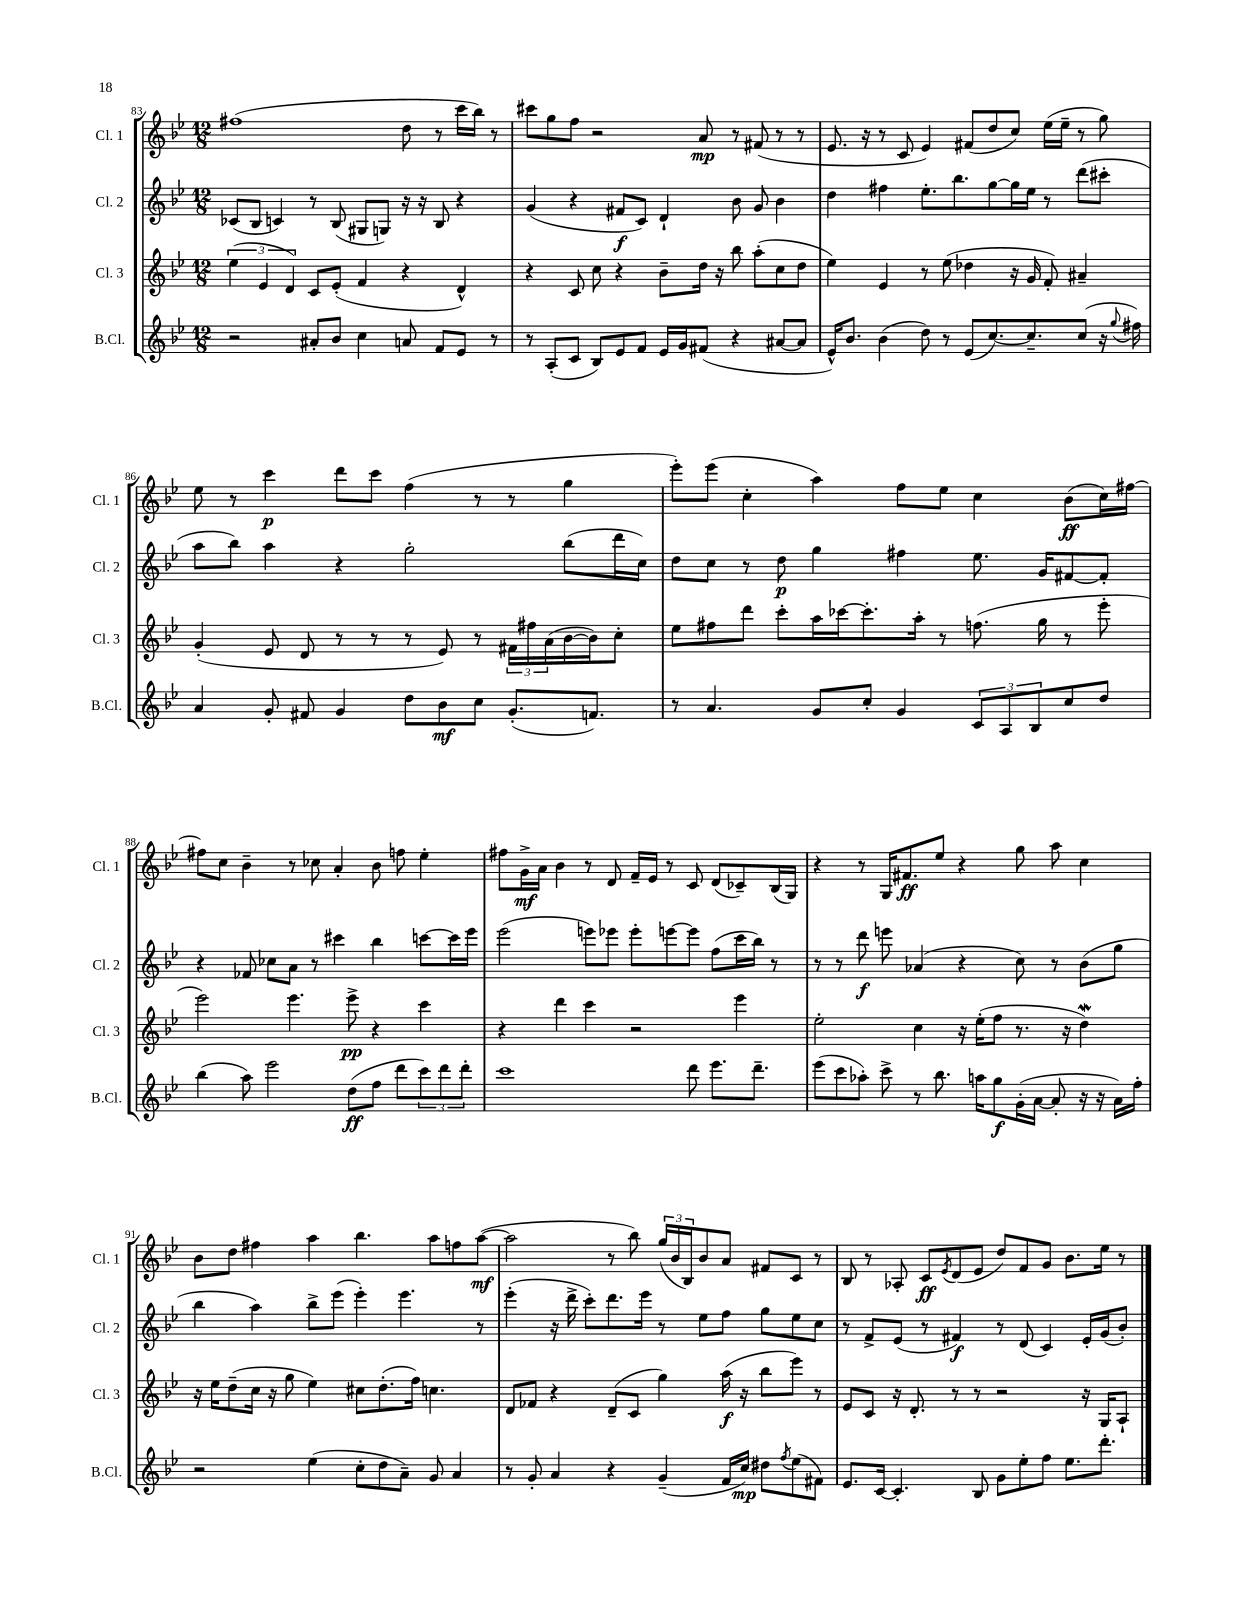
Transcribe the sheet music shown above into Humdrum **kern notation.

**kern	**dynam	**kern	**dynam	**kern	**dynam	**kern	**dynam
*part4	*part4	*part3	*part3	*part2	*part2	*part1	*part1
*staff4	*staff4	*staff3	*staff3	*staff2	*staff2	*staff1	*staff1
*I"B.Cl.	*	*I"Cl. 3	*	*I"Cl. 2	*	*I"Cl. 1	*
*I'B.Cl.	*	*I'Cl. 3	*	*I'Cl. 2	*	*I'Cl. 1	*
*clefG2	*	*clefG2	*	*clefG2	*	*clefG2	*
*k[b-e-]	*	*k[b-e-]	*	*k[b-e-]	*	*k[b-e-]	*
*M12/8	*	*M12/8	*	*M12/8	*	*M12/8	*
=83	=83	=83	=83	=83	=83	=83	=83
2r	.	(6ee-\	.	(8c-X/L	.	(1ff#X	.
.	.	.	.	8B-/J	.	.	.
.	.	6e-/	.	.	.	.	.
.	.	.	.	4cn/)	.	.	.
.	.	6d/)	.	.	.	.	.
8a#X'/L	.	8c/L	.	8r	.	.	.
8b-/J	.	(8e-'/J	.	(8B-/	.	.	.
4cc\	.	4f/	.	8G#X/L	.	.	.
.	.	.	.	8Gn/J)	.	.	.
8an/	.	4r	.	16r	.	8dd\	.
.	.	.	.	16r	.	.	.
8f/L	.	.	.	8B-/	.	8r	.
8e-/J	.	4d^^/)	.	4r	.	16ccc\LL	.
.	.	.	.	.	.	16bb-\JJ)	.
8r	.	.	.	.	.	8r	.
=84	=84	=84	=84	=84	=84	=84	=84
8r	.	4r	.	(4g/	.	8ccc#X\L	.
(8A'/L	.	.	.	.	.	8gg\	.
8c/J	.	8c/	.	4r	.	8ff\J	.
8B-/L)	.	8cc\	.	.	.	2r	.
8e-/	.	4r	.	8f#X/L	f	.	.
8f/J	.	.	.	8c/J)	.	.	.
16e-/LL	.	8b-~\L	.	4d`/	.	.	.
16g/J	.	.	.	.	.	.	.
(8f#X/J	.	16dd\Jk	.	.	.	8a/	mp
.	.	16r	.	.	.	.	.
4r	.	8bb-\	.	8b-\	.	8r	.
.	.	(8aa'\L	.	8g/	.	(8f#X/	.
[8a#X/L	.	8cc\	.	4b-\	.	8r	.
8a#/J]	.	8dd\J	.	.	.	8r	.
=85	=85	=85	=85	=85	=85	=85	=85
16e-^^/KL)	.	4ee-\)	.	4dd\	.	8.e-/	.
8.b-/J	.	.	.	.	.	.	.
.	.	.	.	.	.	16r	.
(4b-\	.	4e-/	.	4ff#X\	.	8r	.
.	.	.	.	.	.	8c/	.
8dd\)	.	8r	.	8.ee-'\L	.	4e-/)	.
8r	.	(8ee-\	.	.	.	.	.
.	.	.	.	8.bb-\	.	.	.
(8e-/L	.	4dd-X\	.	.	.	(8f#X/L	.
[8.cc/)	.	.	.	[8gg\	.	8dd/	.
.	.	16r	.	16gg\L]	.	8cc/J)	.
8.cc~/]	.	16g/	.	16ee-\JJ	.	.	.
.	.	8f'/)	.	8r	.	(16ee-\LL	.
.	.	.	.	.	.	16ee-~\JJ	.
(8cc/J	.	4a#X~/	.	(8ddd\L	.	8r	.
16r	.	.	.	8ccc#X'\J	.	8gg\)	.
8qqgg/	.	.	.	.	.	.	.
16ff#X\)	.	.	.	.	.	.	.
!!LO:LB:g=z
=86	=86	=86	=86	=86	=86	=86	=86
4a/	.	(4g'/	.	8aa\L	.	8ee-\	.
.	.	.	.	8bb-\J)	.	8r	.
8g'/	.	8e-/	.	4aa\	.	4ccc\	p
8f#X/	.	8d/	.	.	.	.	.
4g/	.	8r	.	4r	.	8ddd\L	.
.	.	8r	.	.	.	8ccc\J	.
8dd\L	.	8r	.	2gg'\	.	(4ff\	.
8b-\	mf	8e-/)	.	.	.	.	.
8cc\J	.	8r	.	.	.	8r	.
(8.g'/L	.	24f#X\LL	.	.	.	8r	.
.	.	24ff#X\	.	.	.	.	.
.	.	(24a\	.	.	.	.	.
.	.	[16b-\	.	(8bb-\L	.	4gg\	.
8.fn/J)	.	16b-\J])	.	.	.	.	.
.	.	8cc'\J	.	16ddd\L	.	.	.
.	.	.	.	16cc\JJ)	.	.	.
=87	=87	=87	=87	=87	=87	=87	=87
8r	.	8ee-\L	.	8dd\L	.	8eee-'\L)	.
4.a/	.	8ff#X\	.	8cc\J	.	(8eee-\J	.
.	.	8ddd\J	.	8r	.	4cc'\	.
.	.	8ccc'\L	.	8dd\	p	.	.
8g/L	.	16aa\L	.	4gg\	.	4aa\)	.
.	.	[16ccc-X\J	.	.	.	.	.
8cc'/J	.	8.ccc-'\]	.	.	.	.	.
4g/	.	.	.	4ff#X\	.	8ff\L	.
.	.	16aa'\Jk	.	.	.	.	.
.	.	8r	.	.	.	8ee-\J	.
12c/L	.	(8.ffn\	.	8.ee-\	.	4cc\	.
12A/	.	.	.	.	.	.	.
12B-/	.	.	.	.	.	.	.
.	.	16gg\	.	16g/KL	.	.	.
8cc/	.	8r	.	[8f#X/	.	(8b-\L	ff
8dd/J	.	8eee-'\	.	8f#'/J]	.	16cc\L)	.
.	.	.	.	.	.	[16ff#X\JJ	.
!!LO:LB:g=z
=88	=88	=88	=88	=88	=88	=88	=88
(4bb-\	.	2eee-\)	.	4r	.	8ff#X\L]	.
.	.	.	.	.	.	8cc\J	.
8aa\)	.	.	.	8f-X/	.	4b-~\	.
2eee-\	.	.	.	8cc-X\L	.	.	.
.	.	4.eee-\	.	8a\J	.	8r	.
.	.	.	.	8r	.	8cc-X\	.
.	.	.	.	4ccc#X\	.	4a'/	.
(8dd\L	ff	8eee-^\	pp	.	.	.	.
8ff\J	.	4r	.	4bb-\	.	8b-\	.
8ddd\L	.	.	.	.	.	8ffn\	.
12ccc\)	.	4ccc\	.	[8cccn\L	.	4ee-'\	.
12ddd\	.	.	.	.	.	.	.
.	.	.	.	16ccc\L]	.	.	.
12ddd'\J	.	.	.	.	.	.	.
.	.	.	.	16eee-\JJ	.	.	.
=89	=89	=89	=89	=89	=89	=89	=89
1ccc	.	4r	.	(2eee-\	.	8ff#X\L	.
.	.	.	.	.	.	16g^\L	mf
.	.	.	.	.	.	16a\JJ	.
.	.	4ddd\	.	.	.	4b-\	.
.	.	4ccc\	.	8eeen\L)	.	8r	.
.	.	.	.	8eee-X\J	.	8d/	.
.	.	2r	.	8eee-'\L	.	16f~/LL	.
.	.	.	.	.	.	16e-/JJ	.
.	.	.	.	[8eeen\	.	8r	.
8ddd\	.	.	.	8eee\J]	.	8c/	.
8.eee-\L	.	.	.	(8ff\L	.	(8d/L	.
.	.	4eee-\	.	16ccc\L	.	8c-X~/)	.
8.ddd~\J	.	.	.	16bb-\JJ)	.	.	.
.	.	.	.	8r	.	(16B-/L	.
.	.	.	.	.	.	16G/JJ)	.
=90	=90	=90	=90	=90	=90	=90	=90
(8eee-\L	.	2ee-'\	.	8r	.	4r	.
8ccc\	.	.	.	8r	.	.	.
8aa-X'\J)	.	.	.	8ddd\	f	8r	.
8ccc^\	.	.	.	8eeen\	.	16G/KL	.
.	.	.	.	.	.	8.f#X/	ff
8r	.	4cc\	.	(4a-X/	.	.	.
8.bb-\	.	.	.	.	.	8ee-/J	.
.	.	16r	.	4r	.	4r	.
16aan\KL	.	(16ee-'\KL	.	.	.	.	.
8gg\	f	8ff\J	.	.	.	.	.
(16g'\L	.	8.r	.	8cc\)	.	8gg\	.
[16a\JJ	.	.	.	.	.	.	.
8a'/]	.	.	.	8r	.	8aa\	.
.	.	16r	.	.	.	.	.
16r	.	4ddW\)	.	(8b-\L	.	4cc\	.
16r	.	.	.	.	.	.	.
16a\LL)	.	.	.	8gg\J	.	.	.
16ff'\JJ	.	.	.	.	.	.	.
!!LO:LB:g=z
=91	=91	=91	=91	=91	=91	=91	=91
2r	.	16r	.	4bb-\	.	8b-\L	.
.	.	16ee-\KL	.	.	.	.	.
.	.	(8dd~\	.	.	.	8dd\J	.
.	.	16cc\Jk	.	4aa\)	.	4ff#X\	.
.	.	16r	.	.	.	.	.
.	.	8gg\	.	.	.	.	.
(4ee-\	.	4ee-\)	.	8bb-^\L	.	4aa\	.
.	.	.	.	(8eee-\J	.	.	.
8cc'\L	.	8cc#X\L	.	4eee-'\)	.	4.bb-\	.
8dd\	.	(8.dd'\	.	.	.	.	.
8a~\J)	.	.	.	4.eee-\	.	.	.
.	.	16ff\Jk)	.	.	.	.	.
8g/	.	4.ccn\	.	.	.	8aa\L	.
4a/	.	.	.	.	.	8ffn\	.
.	.	.	.	8r	.	([8aa\J	mf
=92	=92	=92	=92	=92	=92	=92	=92
8r	.	8d/L	.	(4eee-'\	.	2aa\]	.
8g'/	.	8f-X/J	.	.	.	.	.
4a/	.	4r	.	16r	.	.	.
.	.	.	.	16ddd^\	.	.	.
.	.	.	.	8ccc'\L)	.	.	.
4r	.	(8d~/L	.	8.ddd\	.	8r	.
.	.	8c/J	.	.	.	8bb-\)	.
.	.	.	.	16eee-\Jk	.	.	.
(4g~/	.	4gg\)	.	8r	.	(24gg/LL	.
.	.	.	.	.	.	24b-/	.
.	.	.	.	.	.	24B-/J)	.
.	.	.	.	8ee-\L	.	8b-/	.
16f/LL	.	(16aa\	f	8ff\J	.	8a/J	.
16cc/JJ)	mp	16r	.	.	.	.	.
8dd#X\L	.	8bb-\L	.	8gg\L	.	8f#X/L	.
8qff/	.	.	.	.	.	.	.
(8ee-\	.	8eee-\J)	.	8ee-\	.	8c/J	.
8f#X\J)	.	8r	.	8cc\J	.	8r	.
=93	=93	=93	=93	=93	=93	=93	=93
8.e-/L	.	8e-/L	.	8r	.	8B-/	.
.	.	8c/J	.	8f^/L	.	8r	.
[16c/Jk	.	.	.	.	.	.	.
4.c'/]	.	16r	.	(8e-/J	.	8A-X'/	.
.	.	8.d'/	.	.	.	.	.
.	.	.	.	8r	.	8c/L	ff
.	.	.	.	.	.	8qe-/	.
.	.	8r	.	4f#X/)	f	(8d/	.
8B-/	.	8r	.	.	.	8e-/J	.
8g\L	.	2r	.	8r	.	8dd/L)	.
8ee-'\	.	.	.	(8d/	.	8f/	.
8ff\J	.	.	.	4c/)	.	8g/J	.
8.ee-\L	.	.	.	.	.	8.b-\L	.
.	.	16r	.	16e-'/LL	.	.	.
8.ddd'\J	.	16G/KL	.	(16g/J	.	16ee-\Jk	.
.	.	8A`/J	.	8b-'/J)	.	8r	.
==	==	==	==	==	==	==	==
*-	*-	*-	*-	*-	*-	*-	*-
